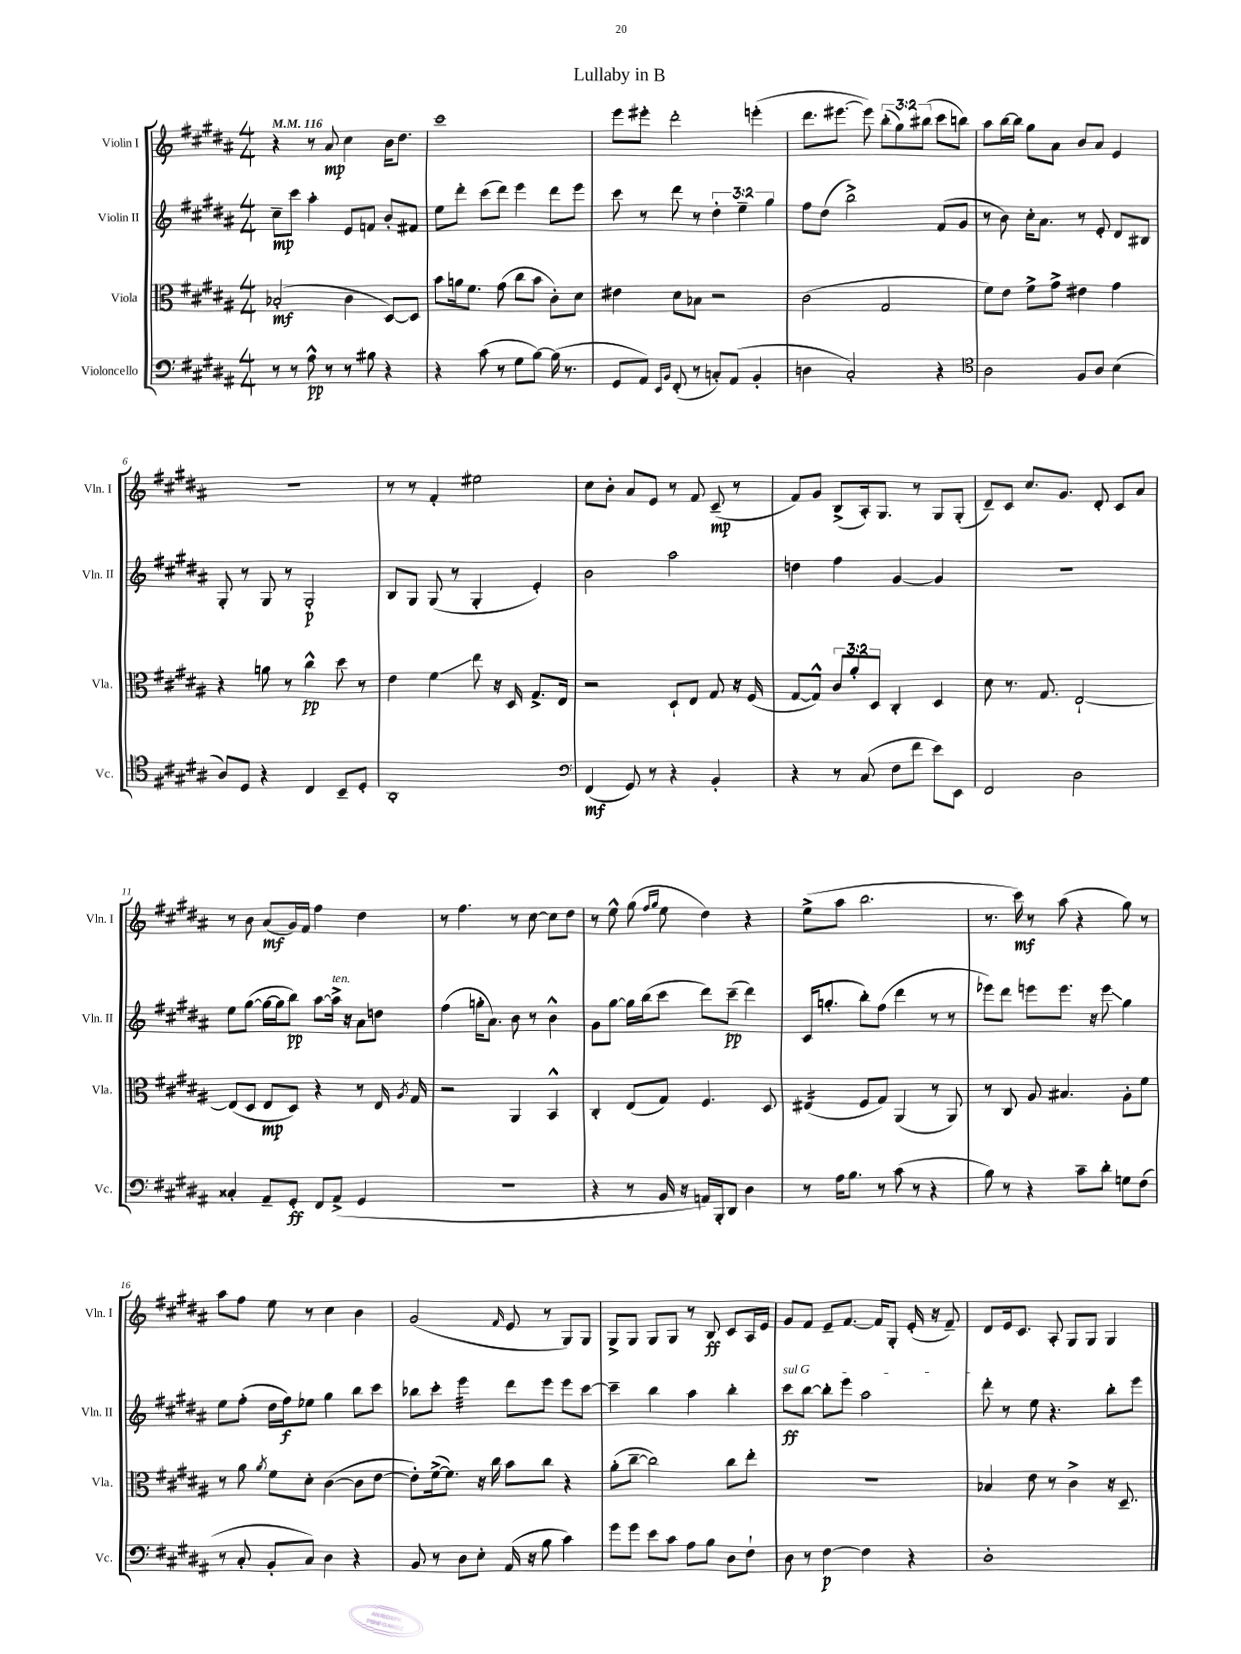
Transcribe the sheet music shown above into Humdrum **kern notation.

**kern	**kern	**kern	**kern
*staff4	*staff3	*staff2	*staff1
*clefF4	*clefC3	*clefG2	*clefG2
*k[f#c#g#d#a#]	*k[f#c#g#d#a#]	*k[f#c#g#d#a#]	*k[f#c#g#d#a#]
*M4/4	*M4/4	*M4/4	*M4/4
*MM116	*MM116	*MM116	*MM116
8r	(2B-'	8cc#~	4r
8r	.	8ccc#	.
8A#^^	.	4aa#'	8r
8r	.	.	8a#
8r	4c#	8e	4cc#
8B#	.	8f	.
4r	[8D#)	8b'	16b
.	.	.	8.dd#
.	8D#]	8f#	.
=	=	=	=
4r	8b	8ee	1ccc#
.	16a	8ddd#'	.
.	8.f#	.	.
(8c#	.	(8ccc#	.
8r	(8g#	8ddd#)	.
8G#	8cc#	4eee	.
[8B)	8b	.	.
(16B]	8c#')	8ddd#	.
8.r	.	.	.
.	8d#	8eee	.
=	=	=	=
8GG#	4e#	8ccc#	8eee
8AA#)	.	8r	8eee#'
16qqEE	.	.	.
16qqBB	.	.	.
(8FF#'	8d#	8ddd#	2ddd#'
8r	8B-	8r	.
8C')	2r	6dd#'	.
(8AA#	.	.	.
.	.	6ee~	.
4BB'	.	.	(4eee'
.	.	6gg#	.
=	=	=	=
4D	(2c#	8ff#	8.ddd#
.	.	(8dd#	.
.	.	.	[8.eee#
2C#')	.	2bb^)	.
.	.	.	8eee#])
.	2G#	.	(12bb'
.	.	.	12gg#)
.	.	.	(12bb#
4r	.	(8f#	8ccc#
.	.	8g#	8bb)
=	=	=	=
*clefC4	*	*	*
2A#	8f#)	8r	8aa#
.	8e	8b)	[16bb
.	.	.	16bb]
.	8f#^	16cc#'	8gg#
.	.	8.a#	.
.	8g#^	.	8a#
8F#	4e#	8r	8b
8A#	.	8e'	8a#
(4B	4g#	8d#	4e
.	.	8B#	.
=	=	=	=
8A#)	4r	8G#'	1r
8D#	.	8r	.
4r	8a	8G#	.
.	8r	8r	.
4C#	4cc#^^	2G#'	.
8BB~	8dd#	.	.
8D#'	8r	.	.
=	=	=	=
1AA#'	4e	8B	8r
.	.	8G#	8r
.	4f#	(8G#	4f#'
.	.	8r	.
.	8ee	4G#'	2ee#
.	16r	.	.
.	16D#	.	.
.	8.G#^	4e')	.
.	16E	.	.
=	=	=	=
*clefF4	*	*	*
(4FF#	2r	2b	8cc#
.	.	.	8b'
8GG#)	.	.	8a#
8r	.	.	8e
4r	8D#`	2aa#	8r
.	8E	.	8f#
4BB'	8G#	.	(8c#~
.	16r	.	8r
.	(16F#	.	.
=	=	=	=
4r	[8G#	4dd	8f#)
.	8G#^^])	.	8g#
8r	12c#	4ff#	(8B^
.	12a#'	.	.
(8C#	.	.	16A#')
.	12D#	.	.
.	.	.	8.G#
8F#	4C#'	[4g#	.
8f#	.	.	8r
8e)	4D#	4g#]	8G#
8EE	.	.	(8G#'
=	=	=	=
2FF#	8d#	1r	8d#~)
.	8.r	.	8c#
.	.	.	8.cc#
.	8.G#	.	.
.	.	.	8.g#
2D#	[2E`	.	.
.	.	.	8d#'
.	.	.	8c#
.	.	.	8a#
=	=	=	=
4C##'	(8E]	8ee	8r
.	8D#	([8gg#	8b
8AA#~	8E	16gg#_	(8a#
.	.	16gg#]	.
8GG#'	8D#)	8bb)	16g#)
.	.	.	16f#
8FF#	4r	[8aa#	4ff#
(8AA#^	.	16aa#^]	.
.	.	16r	.
4GG#	8r	8a#	4dd#
.	16E	8dd	.
.	8qA#	.	.
.	16G#	.	.
=	=	=	=
1r	2r	(4ff#	8r
.	.	.	4.ff#
.	.	16gg'	.
.	.	8.a#)	.
.	4AA#	8b	8r
.	.	8r	[8cc#
.	4BB^^	4b^^	8cc#]
.	.	.	8dd#
=	=	=	=
4r	4C#'	8g#	8r
.	.	[8gg#	8ee^^
8r	(8E	16gg#]	(8gg#
.	.	(16bb	.
.	.	.	16qqff#
.	.	.	16qqgg#
16BB	8G#)	8ccc#	8ee
16r	.	.	.
16AA)	4.F#	8ddd#)	4dd#)
16BBB'	.	.	.
8DD#	.	(8ccc#~	.
4D#	.	4ddd#)	4r
.	8D#	.	.
=	=	=	=
8r	(4E#	(16c#	(8ee^
.	.	8.gg'	.
16A#	.	.	8aa#
8.B	.	.	.
.	8F#	8bb')	2.bb
8r	8G#)	(8ff#	.
(8c#	(4AA#	4ddd#	.
8r	.	.	.
4r	8r	8r	.
.	8AA#)	8r	.
=	=	=	=
8B)	8r	8eee-)	8.r
8r	8C#	8ddd#	.
.	.	.	16ccc#)
4r	8A#	8eee	8r
.	4.B#	8.eee	(8aa#
8c#~	.	.	4r
.	.	16r	.
8d#'	.	8eee	.
8G	8A#'	4gg#	8gg#)
(8F#	8f#	.	8r
=	=	=	=
8r	8r	8ee	8aa#
8C#'	8a#	(8ff#'	8ff#
.	8qa#	.	.
8BB'	8f#	16dd#	8ee
.	.	16ff#)	.
8C#)	8d#'	8ee-	8r
4D#	([4c#	4gg#	4cc#
4r	8c#]	8bb	4b
.	[8e	8ccc#	.
=	=	=	=
8BB	8e'])	8bb-	(2g#
8r	([16f#^	8ccc#'	.
.	8.f#])	.	.
8D#	.	4eee	.
8E'	16r	.	.
.	16cc#	.	.
.	.	.	16qqf#
(16AA#	8b	8ddd#	8e
16r	.	.	.
8B	8cc#	8eee	8r
4c#)	4r	8eee	8G#)
.	.	[8ccc#	8G#
=	=	=	=
8g#	(8a#'	4ccc#~]	8G#^
8g#	[8cc#~	.	8G#
8e	2cc#])	4bb	8G#
8c#	.	.	8G#
8A#	.	4aa#	8r
8B	.	.	8B
8D#	8cc#	4bb'	8c#
8F#`	8ee'	.	16A#
.	.	.	16e
=	=	=	=
8D#	1r	8ccc#	8g#
8r	.	[8bb	8f#
[4F#	.	8bb']	8e~
.	.	8eee	[8.f#
4F#]	.	2aa#	.
.	.	.	16f#]
.	.	.	8G#'
4r	.	.	(16e'
.	.	.	16r
.	.	.	8f#~)
=	=	=	=
1D#'	4B-	8ddd#'	8d#
.	.	8r	16e
.	.	.	8.c#
.	8e	8ee	.
.	8r	4.r	8A#'
.	4c#^	.	8G#
.	.	.	8G#
.	16r	8bb'	4G#
.	8.D#~	.	.
.	.	8eee	.
==	==	==	==
*-	*-	*-	*-
